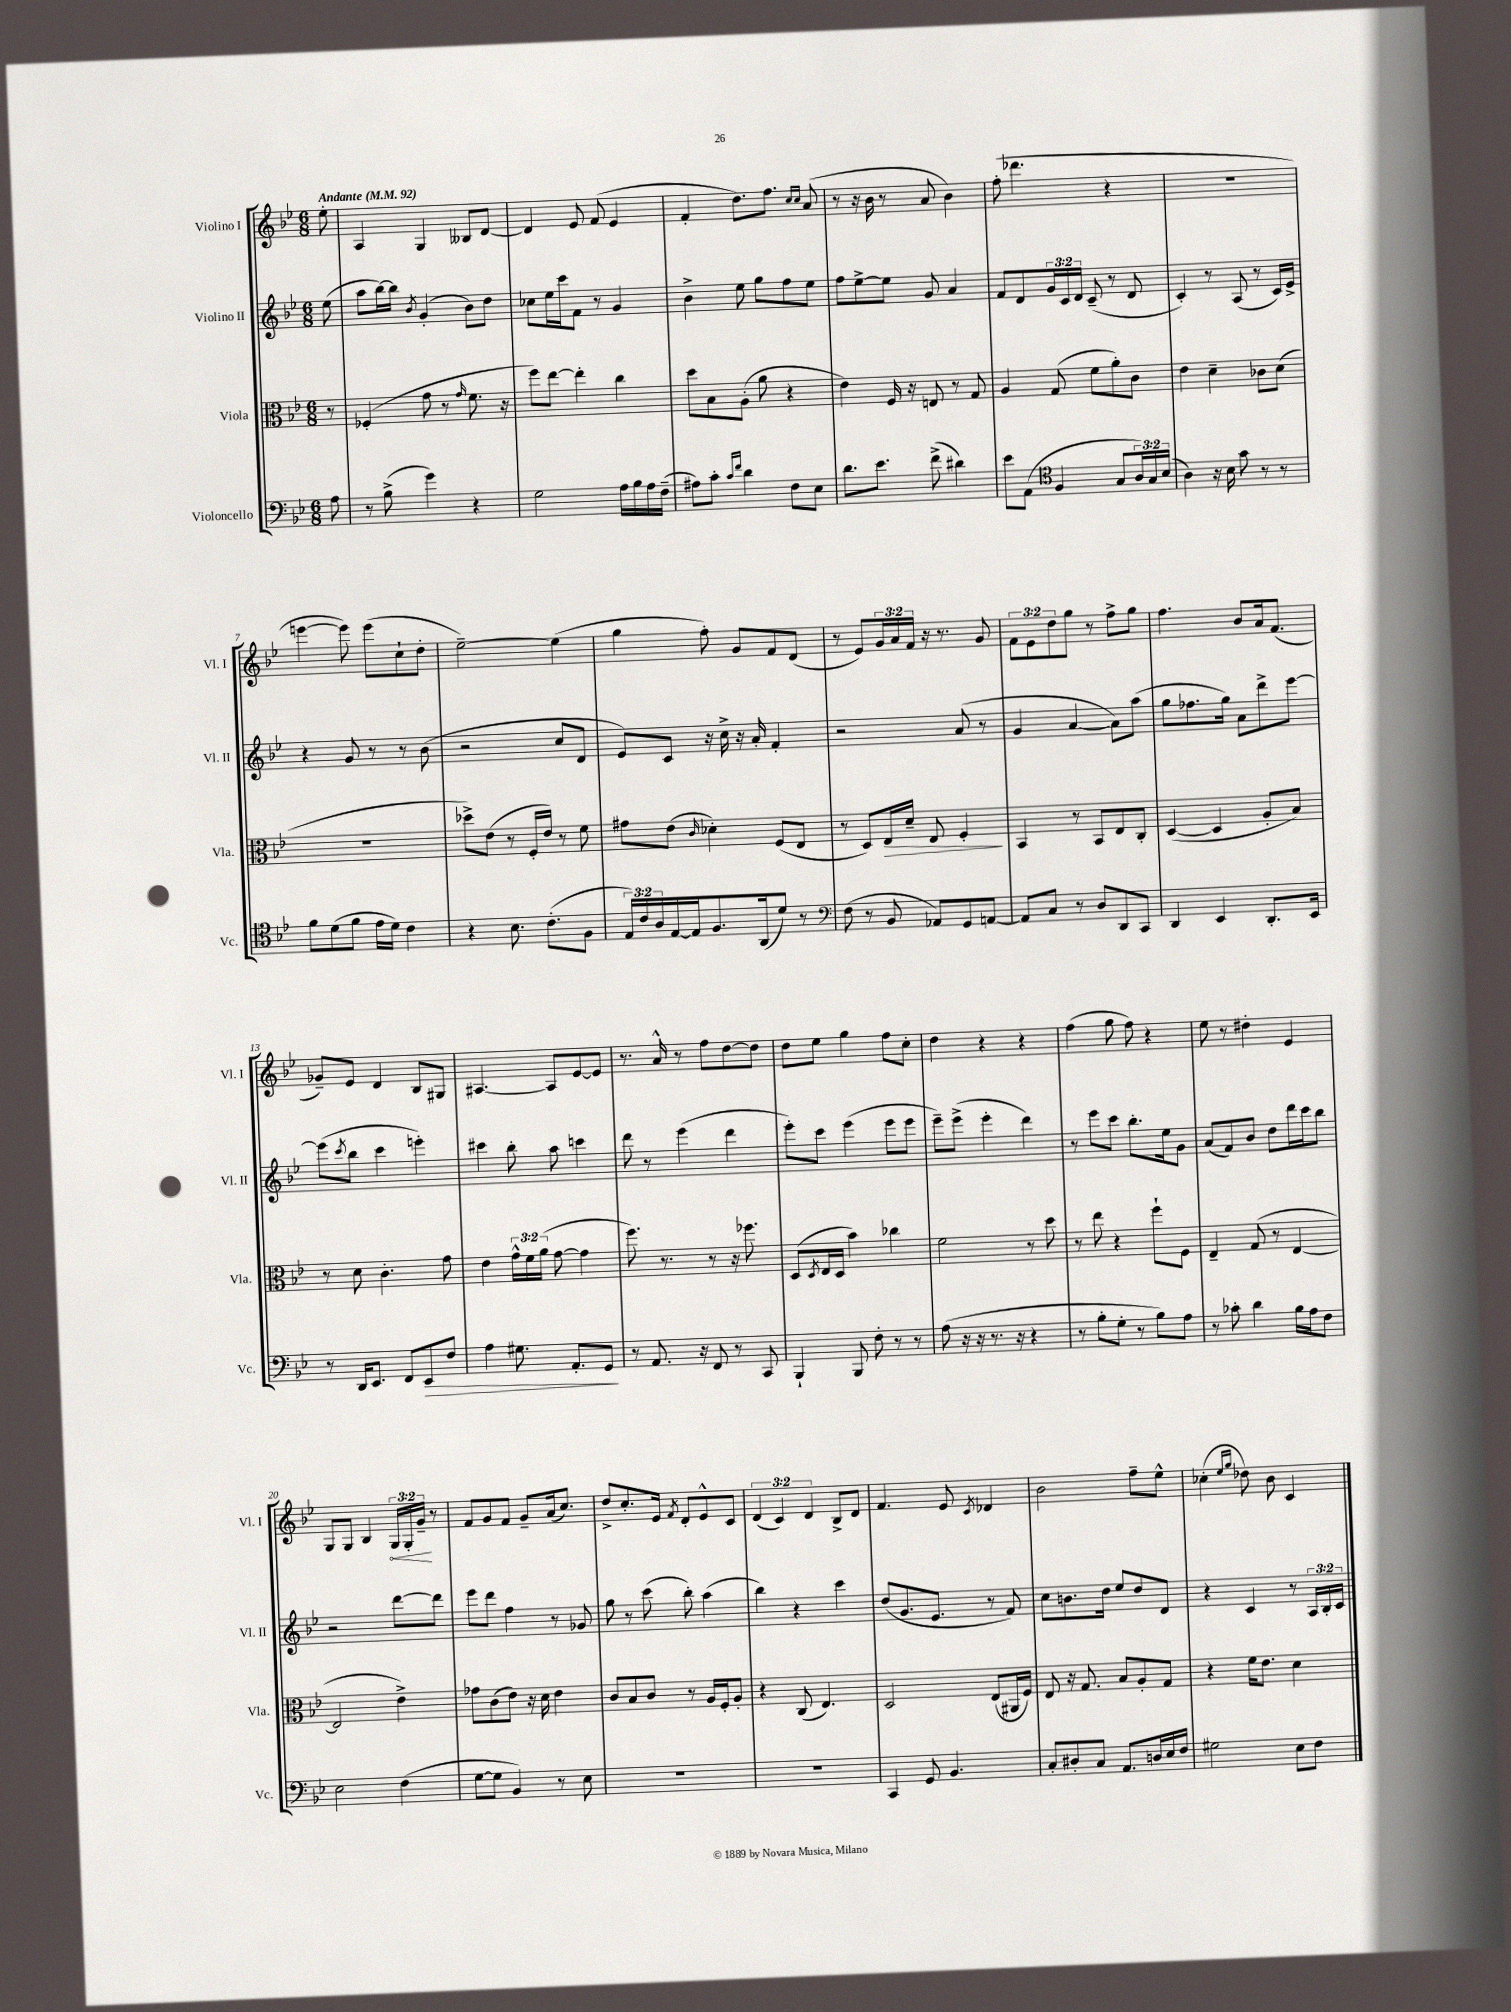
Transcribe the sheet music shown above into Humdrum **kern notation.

**kern	**dynam	**kern	**dynam	**kern	**kern	**dynam
*part4	*part4	*part3	*part3	*part2	*part1	*part1
*staff4	*staff4	*staff3	*staff3	*staff2	*staff1	*staff1
*I"Violoncello	*	*I"Viola	*	*I"Violino II	*I"Violino I	*
*I'Vc.	*	*I'Vla.	*	*I'Vl. II	*I'Vl. I	*
*clefF4	*	*clefC3	*	*clefG2	*clefG2	*
*k[b-e-]	*	*k[b-e-]	*	*k[b-e-]	*k[b-e-]	*
*M6/8	*	*M6/8	*	*M6/8	*M6/8	*
*MM92	*	*MM92	*	*MM92	*MM92	*
=	=	=	=	=	=	=
!	!	!	!	!	!LO:TX:a:B:t=Andante	!
8A\	.	8r	.	(8ee-\	8ee-'\	.
=1	=1	=1	=1	=1	=1	=1
8r	.	(4F-X'/	.	8aa\L	4A/	.
(8B-^\	.	.	.	[16bb-\L)	.	.
.	.	.	.	16bb-\JJ]	.	.
.	.	.	.	8qb-/	.	.
4g\)	.	8g\	.	(4g'/	4G/	.
.	.	8r	.	.	.	.
.	.	16qqg/	.	.	.	.
4r	.	8.f\	.	8b-\L)	8B--X/L	.
.	.	.	.	8dd\J	[8d/J	.
.	.	16r	.	.	.	.
=2	=2	=2	=2	=2	=2	=2
2G\	.	8ff\L)	.	8cc-X\L	4d/]	.
.	.	[8ee-\J	.	16ee-\L	.	.
.	.	.	.	16ccc\J	.	.
.	.	4ee-'\]	.	8f\J	8e-/	.
.	.	.	.	8r	(8f/	.
16A\LL	.	4cc\	.	4g/	4e-/	.
16B-\	.	.	.	.	.	.
16A\	.	.	.	.	.	.
(16F~\JJ	.	.	.	.	.	.
=3	=3	=3	=3	=3	=3	=3
8A#X\L)	.	8dd\L	.	4b-^\	4f'/	.
8c'\J	.	8B-\	.	.	.	.
16qqc/LL	.	.	.	.	.	.
16qqf/JJ	.	.	.	.	.	.
4d\	.	(8A'\J	.	8ee-\	8.dd\L)	.
.	.	8a\	.	8gg\L	.	.
.	.	.	.	.	8.ff\J	.
8F\L	.	4r	.	8ff\	.	.
.	.	.	.	.	16qqcc/LL	.
.	.	.	.	.	16qqcc/JJ	.
8E-\J	.	.	.	8ee-\J	(8a/	.
=4	=4	=4	=4	=4	=4	=4
8.d\L	.	4e-\)	.	8ff\L	8r	.
.	.	.	.	[8ee-^\	16r	.
8.e-\J	.	.	.	.	16b-\	.
.	.	16F/	.	8ee-\J]	8r	.
.	.	16r	.	.	.	.
(8f^\	.	8En/	.	8g/	8a/	.
4d#X\)	.	8r	.	4a/	4b-\)	.
.	.	8G/	.	.	.	.
=5	=5	=5	=5	=5	=5	=5
8e-\L	.	4A/	.	8f/L	(8ff'\	.
(8AA\J	.	.	.	8d/	4.ddd-X\	.
*clefC4	*	*	*	*	*	*
4F/	.	(8G/	.	24g/L	.	.
.	.	.	.	24c/	.	.
.	.	.	.	24d/JJ	.	.
.	.	8f\L	.	(8c~/	.	.
8G/L	.	8a'\)	.	8r	4r	.
24A/L)	.	8c\J	.	8d/	.	.
24G/	.	.	.	.	.	.
(24B-/JJ	.	.	.	.	.	.
=6	=6	=6	=6	=6	=6	=6
4A\)	.	4e-\	.	4c'/)	2.r	.
16r	.	4d~\	.	8r	.	.
16B-\	.	.	.	.	.	.
8g\	.	.	.	(8A/	.	.
8r	.	8c-X\L	.	8r	.	.
8r	.	(8d\J	.	16c/LL)	.	.
.	.	.	.	16e-^/JJ	.	.
!!LO:LB:g=z
=7	=7	=7	=7	=7	=7	=7
8f\L	.	2.r	.	4r	[4eeen\	.
(8d\	.	.	.	.	.	.
8f\J	.	.	.	8g/	8eee\])	.
16e-\LL	.	.	.	8r	(8eee\L	.
16d\JJ)	.	.	.	.	.	.
4c\	.	.	.	8r	8cc`\	.
.	.	.	.	(8b-\	8dd'\J	.
=8	=8	=8	=8	=8	=8	=8
4r	.	8dd-X^\L)	.	2r	[2ee-~\)	.
.	.	(8e-\J	.	.	.	.
8.B-\	.	8r	.	.	.	.
.	.	16F'/LL	.	.	.	.
(8.c'\L	.	16e-/JJ)	.	.	.	.
.	.	8r	.	8cc/L	(4ee-\]	.
8F\J	.	8f\	.	8d/J	.	.
=9	=9	=9	=9	=9	=9	=9
24E-/LL)	.	8g#X\L	.	8e-/L)	4gg\	.
24c/	.	.	.	.	.	.
24A/	.	.	.	.	.	.
[16E-/	.	(8e-\J	.	8c/J	.	.
16E-/J]	.	.	.	.	.	.
.	.	16qqc/	.	.	.	.
8.F/	.	4d-X'\)	.	16r	8ff'\)	.
.	.	.	.	16cc^\	.	.
.	.	.	.	16r	8g/L	.
(16AA/k	.	.	.	16a'/	.	.
8d/J)	.	(8F/L	.	4f'/	8f/	.
8r	.	8E-/J	.	.	(8d/J	.
=10	=10	=10	=10	=10	=10	=10
*clefF4	*	*	*	*	*	*
(8F\	.	8r	.	2r	8r	.
8r	.	8D/L)	.	.	8e-/L)	.
!	!	!	!LO:HP:b	!	!	!
8BB-/	.	16E-/L	>	.	24g/L	.
.	.	.	.	.	24a/	.
.	.	16d~/JJ	.	.	.	.
.	.	.	.	.	24f/JJ	.
8AA-X/L)	.	8E-/	.	.	16r	.
.	.	.	.	.	8.r	.
8GG/	.	4F'/	.	(8a/	.	.
[8AAn/J	.	.	.	8r	8g/	.
.	.	.	]	.	.	.
=11	=11	=11	=11	=11	=11	=11
8AA/L]	.	4BB-/	.	4g/	12f\L	.
.	.	.	.	.	12e-\	.
8C/J	.	.	.	.	.	.
.	.	.	.	.	12dd\	.
8r	.	8r	.	[4a/	8gg\J	.
8D/L	.	8BB-/L	.	.	8r	.
8DD/	.	8E-/	.	8a\L])	8ff^\L	.
8CC/J	.	8C'/J	.	(8aa\J	8gg\J	.
=12	=12	=12	=12	=12	=12	=12
4DD/	.	([4D/	.	8gg\L	4.ff\	.
.	.	.	.	8.ff-X\	.	.
4EE-/	.	4D/]	.	.	.	.
.	.	.	.	16gg\Jk)	.	.
.	.	.	.	8a\L	8b-/L	.
8.DD'/L	.	8A'/L	.	8ddd^\	16a/k	.
.	.	.	.	.	(8.f/J	.
.	.	8B-/J)	.	[8eee-\J	.	.
16EE-/Jk	.	.	.	.	.	.
!!LO:LB:g=z
=13	=13	=13	=13	=13	=13	=13
8r	.	8r	.	(8eee-\L]	8g-X~/L)	.
.	.	.	.	8qccc/	.	.
16DD/KL	.	8d\	.	8bb-\J	8e-/J	.
8.EE-/J	.	.	.	.	.	.
.	.	4.c'\	.	4ccc\	4d/	.
8FF/L	.	.	.	.	.	.
!	!LO:HP:b	!	!	!	!	!
8EE-/	>	.	.	4eeen'\)	8B-/L	.
8F/J	.	8g\	.	.	8G#X/J	.
=14	=14	=14	=14	=14	=14	=14
4A\	.	4e-\	.	4ccc#X\	[4.A#X/	.
8.G#X\	.	24g^^\LL	.	8bb-'\	.	.
.	.	24f\	.	.	.	.
.	.	(24a\JJ	.	.	.	.
.	.	[8g\	.	8aa\	8A#/L]	.
8.AA'/L	.	.	.	.	.	.
.	.	4g\]	.	4cccn\	[8e-/	.
8GG/J	.	.	.	.	8e-/J]	.
.	]	.	.	.	.	.
=15	=15	=15	=15	=15	=15	=15
8r	.	8.ff\)	.	8ddd\	8.r	.
8.AA/	.	.	.	8r	.	.
.	.	8.r	.	.	16a^^/	.
.	.	.	.	(4eee-\	8r	.
16r	.	.	.	.	.	.
8FF/	.	8r	.	.	8ff\L	.
8r	.	16r	.	4ddd\	[8dd\	.
.	.	8.ff-X\	.	.	.	.
8CC/	.	.	.	.	8dd\J]	.
=16	=16	=16	=16	=16	=16	=16
4BBB-`/	.	(8D/L	.	8eee-'\L)	8dd\L	.
.	.	8qD/	.	.	.	.
.	.	16E-/L	.	8ccc\J	8ee-\J	.
.	.	16D/JJ	.	.	.	.
8BBB-/	.	4b-\)	.	(4eee-\	4gg\	.
8F'\	.	.	.	.	.	.
8r	.	4cc-X\	.	8eee-\L	8ff\L	.
8r	.	.	.	8eee-\J	8cc'\J	.
=17	=17	=17	=17	=17	=17	=17
(8A\	.	2f\	.	8eee-~\L)	4dd\	.
16r	.	.	.	(8eee-^\J	.	.
16r	.	.	.	.	.	.
8.r	.	.	.	4eee-'\	4r	.
16r	.	.	.	.	.	.
4r	.	8r	.	4ddd\)	4r	.
.	.	8dd\	.	.	.	.
=18	=18	=18	=18	=18	=18	=18
8r	.	8r	.	8r	(4ff\	.
8B-'\L	.	8ee-\	.	8eee-\L	.	.
8G'\J	.	4r	.	8ccc\J	8gg\	.
8r	.	.	.	8.bb-'\L	8ff\)	.
8B-\L)	.	8ff`\L	.	.	4r	.
.	.	.	.	16ee-\k	.	.
8A\J	.	8F\J	.	8g\J	.	.
=19	=19	=19	=19	=19	=19	=19
8r	.	4E-~/	.	(8a/L	8ee-\	.
8c-X'\	.	.	.	8f/)	8r	.
4d\	.	(8G/	.	8b-/J	4dd#X'\	.
.	.	8r	.	8dd\L	.	.
16B-\LL	.	[4E-/	.	16ddd\L	4e-/	.
16A\J	.	.	.	16ccc\J	.	.
8F\J	.	.	.	8bb-\J	.	.
!!LO:LB:g=z
=20	=20	=20	=20	=20	=20	=20
2E-\	.	2E-/]	.	2r	8G/L	.
.	.	.	.	.	8G/J	.
.	.	.	.	.	4B-/	.
!	!	!	!	!	!	!LO:HP:b
(4F\	.	4e-^\)	.	[8ddd\L	24G/LL	<
.	.	.	.	.	24G'/	.
.	.	.	.	.	24g~/JJ	.
.	.	.	.	8ddd\J]	8r	[
=21	=21	=21	=21	=21	=21	=21
[8G\L	.	8g-X\L	.	8eee-\L	8f/L	.
8G\J]	.	(8c\	.	8ddd\J	8g/	.
4BB-/)	.	8e-\J)	.	4ff\	8f/J	.
.	.	16r	.	.	8g~/L	.
.	.	16d\	.	.	.	.
8r	.	4e-\	.	8r	(16a/k	.
.	.	.	.	.	8.cc/J)	.
8E-\	.	.	.	8g-X/	.	.
=22	=22	=22	=22	=22	=22	=22
2.r	.	8c/L	.	8gg\	8dd^/L	.
.	.	8B-/	.	8r	8.cc'/	.
.	.	8c/J	.	(8ccc\	.	.
.	.	.	.	.	16e-/Jk	.
.	.	.	.	.	8qf/	.
.	.	8r	.	8bb-'\)	8d'/L	.
.	.	16A/LL	.	(4aa\	8e-^^/	.
.	.	16F'/J	.	.	.	.
.	.	8A'/J	.	.	8c/J	.
=23	=23	=23	=23	=23	=23	=23
2.r	.	4r	.	4bb-\)	(6d/	.
.	.	.	.	.	6c/)	.
.	.	(8C/	.	4r	.	.
.	.	.	.	.	6d/	.
.	.	4.E-/)	.	.	.	.
.	.	.	.	4ccc\	8B-^/L	.
.	.	.	.	.	8d/J	.
=24	=24	=24	=24	=24	=24	=24
4CC/	.	2D/	.	(8dd/L	4.f/	.
.	.	.	.	8.g/	.	.
8GG/	.	.	.	.	.	.
.	.	.	.	8.e-/J	.	.
4.BB-/	.	.	.	.	8e-/	.
.	.	.	.	.	8qc/	.
.	.	(8E-/L	.	8r	4d-X/	.
.	.	16AA#X/L	.	8f/)	.	.
.	.	16F/JJ)	.	.	.	.
=25	=25	=25	=25	=25	=25	=25
8C'/L	.	8E-/	.	8cc\L	2b-\	.
8D#X'/	.	16r	.	8.bn\	.	.
.	.	8.G/	.	.	.	.
8C/J	.	.	.	.	.	.
.	.	.	.	16dd\Jk	.	.
8.AA/L	.	8B-/L	.	8ee-/L	.	.
.	.	8A'/	.	8dd/	8ff~\L	.
16Dn/L	.	.	.	.	.	.
16E-/	.	8G/J	.	8d/J	8ee-^^\J	.
16F/JJ	.	.	.	.	.	.
=26	=26	=26	=26	=26	=26	=26
2G#X\	.	4r	.	4r	(4cc-X'\	.
.	.	.	.	.	16qqee-/LL	.
.	.	.	.	.	16qqgg/JJ	.
.	.	16f\KL	.	4c/	8dd-X\)	.
.	.	8.e-\J	.	.	.	.
.	.	.	.	.	8b-\	.
8E-\L	.	4d\	.	8r	4c/	.
8F\J	.	.	.	24A/LL	.	.
.	.	.	.	24B-'/	.	.
.	.	.	.	24c/JJ	.	.
==	==	==	==	==	==	==
*-	*-	*-	*-	*-	*-	*-
